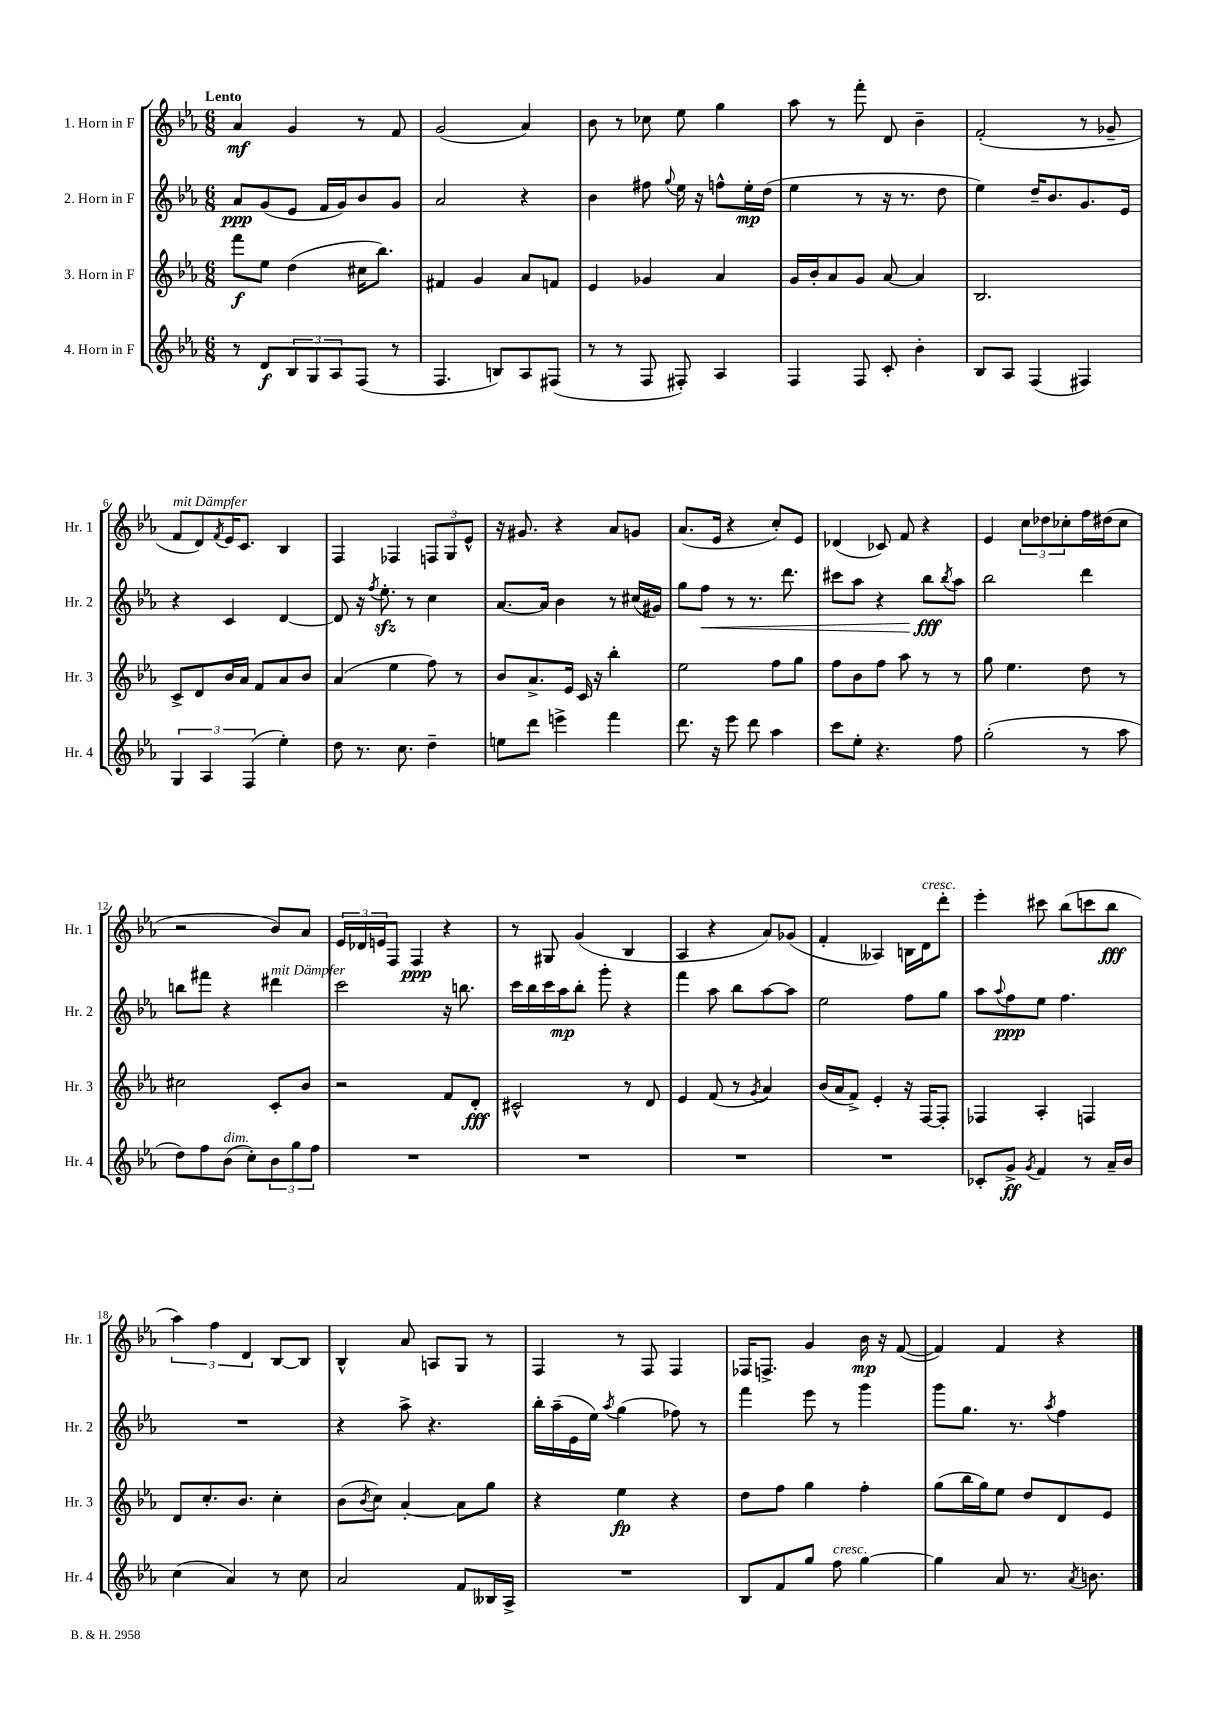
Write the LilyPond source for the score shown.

<<
\new StaffGroup <<
\new Staff = "s0" \with { instrumentName = "1. Horn in F" shortInstrumentName = "Hr. 1" } {
    \clef treble \key ees \major \numericTimeSignature \time 6/8 \tempo "Lento"
    aes'4\mf g'4 r8 f'8 |
    g'2( aes'4) |
    bes'8 r8 ces''8 ees''8 g''4 |
    aes''8 r8 f'''8-. d'8 bes'4-- |
    f'2-.( r8 ges'8-- |
    f'8^\markup { \italic "mit Dämpfer" } d'8) \acciaccatura { f'8 } ees'16 c'8. bes4 |
    f4 fes4 \tuplet 3/2 { f8 g8 ees'8-^ } |
    r16 gis'8. r4 aes'8 g'8 |
    aes'8.( ees'16 r4 c''8-.) ees'8 |
    des'4( ces'8) f'8 r4 |
    ees'4 \tuplet 3/2 { c''8 des''8 ces''8-. } f''16 dis''16( ces''8 |
    r2 bes'8) aes'8 |
    \tuplet 3/2 { ees'16 des'16 e'16 } f8 f4\ppp r4 |
    r8 gis8 g'4( bes4 |
    aes4 r4 aes'8) ges'8( |
    f'4-. aeses4) b16 d'16^\markup { \italic "cresc." } d'''8-. |
    ees'''4-. cis'''8 bes''8( c'''8 bes''8\fff |
    \tuplet 3/2 { aes''4) f''4 d'4 } bes8~ bes8 |
    bes4-^ aes'8 a8 g8 r8 |
    f4 r8 f8 f4 |
    fes16 f8.-> g'4 bes'16\mp r16 f'8~( |
    f'4) f'4 r4 \bar "|." |
}
\new Staff = "s1" \with { instrumentName = "2. Horn in F" shortInstrumentName = "Hr. 2" } {
    \clef treble \key ees \major \numericTimeSignature \time 6/8
    aes'8\ppp g'8( ees'8 f'16 g'16) bes'8 g'8 |
    aes'2 r4 |
    bes'4 fis''8 \appoggiatura { g''8 } ees''16 r16 f''8-^ ees''16-.\mp d''16( |
    ees''4 r8 r16 r8. d''8 |
    ees''4) d''16-- bes'8. g'8. ees'16 |
    r4 c'4 d'4~ |
    d'8 r16 \acciaccatura { f''8 } ees''8.-.\sfz r8 c''4 |
    aes'8.~ aes'16 bes'4 r8 cis''16( gis'16) |
    g''8 f''8\< r8 r8. d'''8. |
    cis'''8 aes''8 r4 bes''8\fff\! \acciaccatura { bes''8 } aes''8 |
    bes''2 d'''4 |
    b''8 fis'''8 r4 dis'''4^\markup { \italic "mit Dämpfer" } |
    c'''2 r16 b''8. |
    c'''16 bes''16 c'''16 aes''16\mp bes''8-. g'''8-. r4 |
    f'''4 aes''8 bes''8 aes''8~ aes''8 |
    ees''2 f''8 g''8 |
    aes''8 \appoggiatura { aes''8 } f''8\ppp ees''8 f''4. |
    R2. |
    r4 aes''8-> r4. |
    bes''16-. aes''16--( ees'16 ees''16) \acciaccatura { aes''8 } g''4( fes''8) r8 |
    f'''4 ees'''8 r8 g'''4 |
    g'''8 g''8. r8. \acciaccatura { aes''8 } f''4 \bar "|." |
}
\new Staff = "s2" \with { instrumentName = "3. Horn in F" shortInstrumentName = "Hr. 3" } {
    \clef treble \key ees \major \numericTimeSignature \time 6/8
    f'''8\f ees''8 d''4( cis''16 bes''8.) |
    fis'4 g'4 aes'8 f'8 |
    ees'4 ges'4 aes'4 |
    g'16 bes'16-. aes'8 g'8 aes'8~ aes'4 |
    bes2. |
    c'8-> d'8 bes'16 aes'16 f'8 aes'8 bes'8 |
    aes'4( ees''4 f''8) r8 |
    bes'8 aes'8.-> ees'16 c'16 r16 bes''4-. |
    ees''2 f''8 g''8 |
    f''8 bes'8 f''8 aes''8 r8 r8 |
    g''8 ees''4. d''8 r8 |
    cis''2 c'8-. bes'8 |
    r2 f'8 d'8-.\fff |
    cis'2-^ r8 d'8 |
    ees'4 f'8( r8 \acciaccatura { g'8 } aes'4) |
    bes'16( aes'16 f'8->) ees'4-. r16 f16~ f8-. |
    fes4 aes4-. f4 |
    d'8 c''8.-. bes'8. c''4-. |
    bes'8( \acciaccatura { bes'8 } c''8) aes'4~-. aes'8 g''8 |
    r4 ees''4\fp r4 |
    d''8 f''8 g''4 f''4-. |
    g''8( bes''16 g''16) ees''8 d''8 d'8 ees'8 \bar "|." |
}
\new Staff = "s3" \with { instrumentName = "4. Horn in F" shortInstrumentName = "Hr. 4" } {
    \clef treble \key ees \major \numericTimeSignature \time 6/8
    r8 d'8\f \tuplet 3/2 { bes8 g8 aes8 } f8( r8 |
    f4. b8) aes8 fis8( |
    r8 r8 f8 fis8-.) aes4 |
    f4 f8 c'8-. bes'4-. |
    bes8 aes8 f4( fis4) |
    \tuplet 3/2 { g4 aes4 f4( } ees''4-.) |
    d''8 r8. c''8. d''4-- |
    e''8 d'''8 e'''4-> f'''4 |
    d'''8. r16 ees'''8 d'''8 aes''4 |
    c'''8 ees''8-. r4. f''8 |
    g''2-.( r8 aes''8 |
    d''8) f''8 bes'8^\markup { \italic "dim." }( c''8-.) \tuplet 3/2 { bes'8 g''8 f''8 } |
    R2. |
    R2. |
    R2. |
    R2. |
    ces'8-. g'8->\ff \acciaccatura { g'8 } f'4 r8 aes'16-- bes'16 |
    c''4( aes'4) r8 c''8 |
    aes'2 f'8 beses16 aes16-> |
    R2. |
    bes8 f'8 g''8 f''8^\markup { \italic "cresc." } g''4~ |
    g''4 aes'8 r8. \acciaccatura { aes'8 } b'8. \bar "|." |
}
>>
>>
